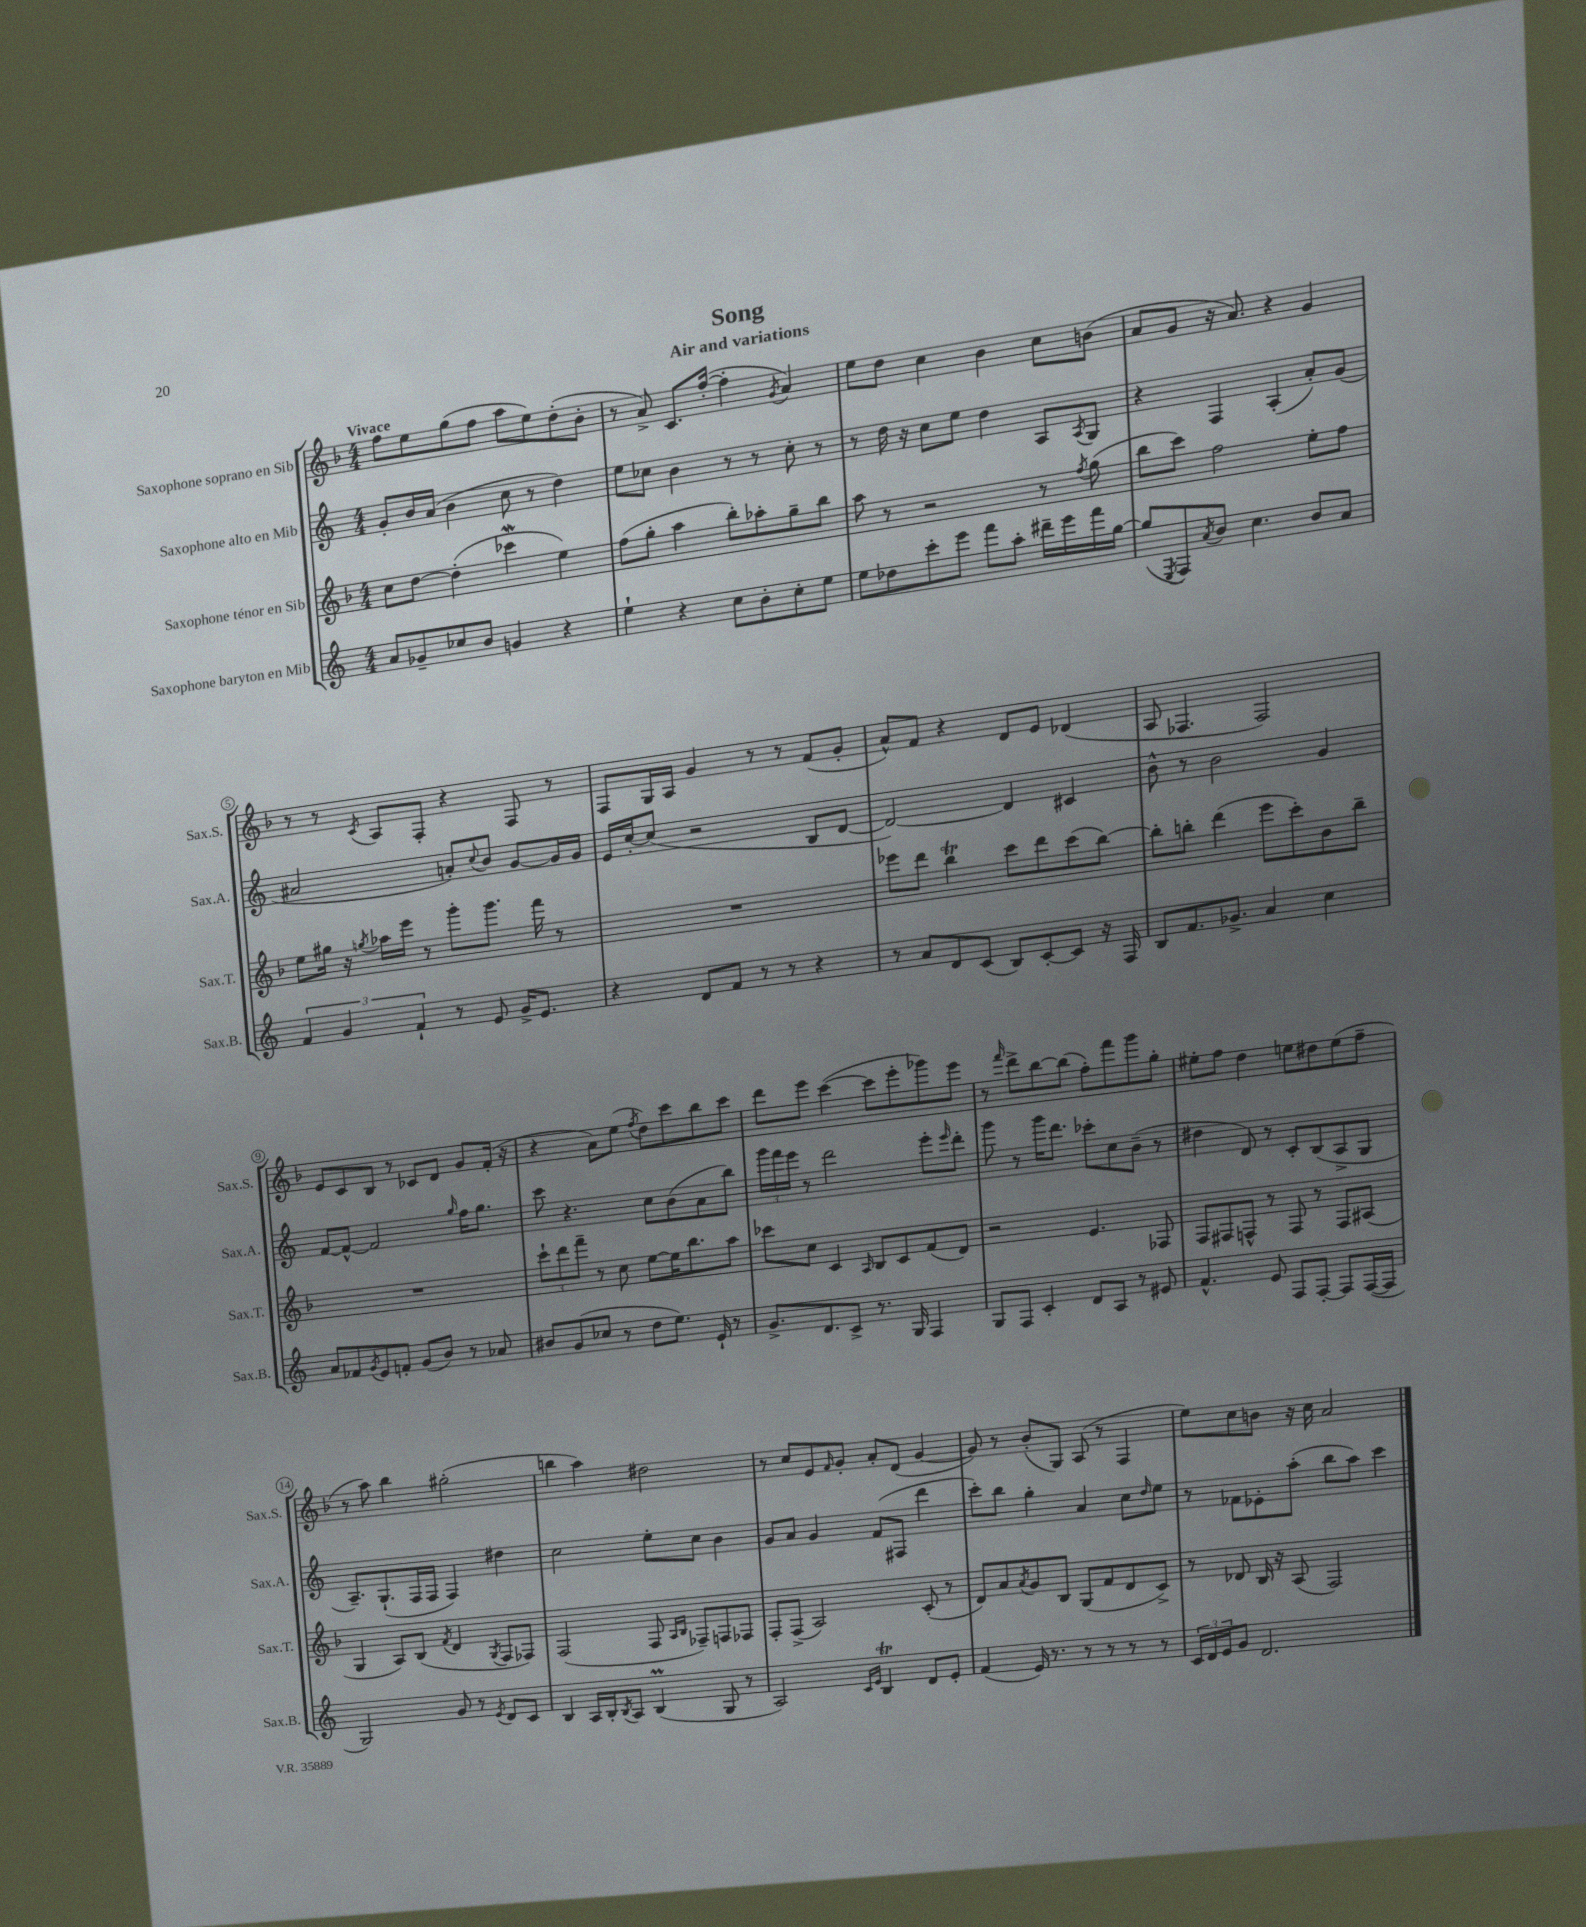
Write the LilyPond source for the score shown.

\header { title = "Song" subtitle = "Air and variations" }
<<
\new StaffGroup <<
\new Staff = "s0" \with { instrumentName = "Saxophone soprano en Sib" shortInstrumentName = "Sax.S." } {
    \clef treble \key f \major \numericTimeSignature \time 4/4 \tempo "Vivace"
    f''8 e''8 g''8( f''8 a''8 e''8) d''8-.( bes'8-. |
    r8 a'8->) c'8. f''16~-.( f''4-. \acciaccatura { g'8 } a'4) |
    e''8 d''8 c''4 bes'4 c''8 b'8( |
    a'8 g'8 r16 a'8.) r4 g'4 |
    r8 r8 \acciaccatura { c'8 } a8 f8-. r4 f8 r8 |
    f8 g16 a16 g'4 r8 r8 f'8( g'8-. |
    a'8-^) f'8 r4 d'8 e'8 des'4( |
    a8 fes4. fes2) |
    e'8 c'8 bes8 r8 ces'8 d'8 g'8 f'16-.( r16 |
    r4 a'8) e''8( \acciaccatura { f''8 } d''8) c'''8 bes''8 c'''8 |
    d'''8 e'''8 c'''4~( c'''8 e'''8-. ges'''8) e'''8 |
    r8 \grace { f'''16 } d'''8-> bes''8~ bes''8( f''8-.) f'''8 g'''8 g''8-. |
    eis''8-. f''8 d''4 e''8 dis''8 e''8( f''8-- |
    r8 a''8) bes''4 gis''2-.( |
    b''4 a''4) dis''2 |
    r8 c''8 e'8 \grace { f'16 } g'8-. a'8-. d'8( g'4~ |
    g'8) r8 bes'8-.( g8) a8( r8 f4 |
    e''8) c''8 b'8 r16 c''16 a'2 \bar "|." |
}
\new Staff = "s1" \with { instrumentName = "Saxophone alto en Mib" shortInstrumentName = "Sax.A." } {
    \clef treble \key c \major \numericTimeSignature \time 4/4
    g'8-. b'16 a'16( b'4 c''8 r8 d''4) |
    e''8 ces''8 b'4 r8 r8 ces''8-. r8 |
    r8 d''16 r16 c''8 e''8 d''4 a8 \acciaccatura { a8 } g8 |
    r4 f4 a4-.( a'8-.) g'8( |
    ais'2 a'8-.) \appoggiatura { c''8 } b'8 g'8~ g'16 g'16 |
    e'16 c''16~-. c''8( r2 b8 d'8~ |
    d'2~) d'4 cis'4 |
    b'8-^ r8 b'2 g'4 |
    f'8~ f'8~-^ f'2 \grace { g''16 } f''16 g''8. |
    c'''8 r4. c''8 b'8( a'8 b''8) |
    \tuplet 3/2 { g'''16 f'''16 e'''16 } r8 d'''2 e'''8-. \grace { e'''16 } d'''8-. |
    g'''8 r8 g'''16 d'''8. ces'''8-. c''8 b'8--( r8 |
    dis''4 d'8) r8 c'8-. b8( a8-> g8 |
    a8.--) g8.-!( f16 f16 f4) dis''4 |
    c''2 e''8-. c''8 b'4 |
    g'8 a'8 g'4 f'8( fis8 d'''4 |
    c'''8-.) b''8 g''4-. a'4 c''8 \grace { d''16 } e''8 |
    r8 fes'8 ees'8-. a''8-.( b''8 a''8) c'''4 \bar "|." |
}
\new Staff = "s2" \with { instrumentName = "Saxophone ténor en Sib" shortInstrumentName = "Sax.T." } {
    \clef treble \key f \major \numericTimeSignature \time 4/4
    c''8 d''8~ d''4-.( ces'''4\mordent e''4) |
    f''8( g''8-. a''4 bes''8-.) aes''8-. g''8-- bes''8 |
    a''8 r8 r2 r8 \acciaccatura { f''8 } g''8( |
    bes''8 c'''8) f''2 e''8-. f''8 |
    e''8 gis''16 r16 \acciaccatura { g''8 } aes''16 e'''16 r8 g'''8-. g'''8. f'''16 r8 |
    R1 |
    ees'''8 d'''8 bes''4\trill c'''8 d'''8 c'''8( bes''8~) |
    bes''8-. b''8-. d'''4( e'''8 c'''8-.) bes'8 b''8-- |
    R1 |
    \tuplet 3/2 { c'''8-! d'''8 f'''8-- } r8 c''8 e''8~ e''16 bes''8. a''8 |
    ces'''8 c''8 c'4 \grace { a16 } bes8 c'8 f'8( d'8) |
    r2 e'4. fes8 |
    f8 fis8 f8-^ r8 f8 r8 f8 ais8( |
    g4 a8) bes8( \acciaccatura { f'8 } d'4 \acciaccatura { g8 } f8 fes8) |
    f2( f8 \grace { a16 bes16 } fes8--) f8 fes8 |
    f8-. f8->( a2) c'8-.( r8 |
    d'8) a'8 \acciaccatura { a'8 } g'8 bes8 g8( f'8 d'8 c'8->) |
    r8 des'8 bes16 r16 a8( f2) \bar "|." |
}
\new Staff = "s3" \with { instrumentName = "Saxophone baryton en Mib" shortInstrumentName = "Sax.B." } {
    \clef treble \key c \major \numericTimeSignature \time 4/4
    a'8 ges'8-- ces''8 b'8 g'4 r4 |
    e''4-! r4 c''8 b'8-. c''8-. e''8 |
    e''8 des''8 c'''8-. e'''8 f'''8 a''8-. dis'''16-- e'''16 f'''16 g''16~ |
    g''8( \acciaccatura { e8 } f8) \acciaccatura { a'8 } b'8 c''4. b'8 a'8 |
    \tuplet 3/2 { f'4 g'4 f'4-! } r8 e'8 g'16-> e'8. |
    r4 d'8 f'8 r8 r8 r4 |
    r8 a'8 d'8 c'8( b8) c'8~-. c'8 r16 f16 |
    b8 f'8. ges'8.-> a'4 c''4 |
    a'8 fes'8 \acciaccatura { g'8 } e'8 f'8-. g'8( b'8) r8 aes'8 |
    bis'8 g'8( ces''8 r8 d''8 e''8.) e'16-! r8 |
    g'8.-> d'8. c'8-> r8. g16 f4 |
    g8 f8 c'4-. d'8 a8 r8 eis'8 |
    f'4.-^ e'8 f8 f8~-. f8 f16~( f16 |
    g2) g'8 r8 \acciaccatura { e'8 } d'8 c'8 |
    b4 a16 b16-. \acciaccatura { b8 } a8 b4\prall( g8 r8 |
    a2) \grace { c'16 e'16 } b4\trill d'8 e'8-. |
    f'4( e'16) r8. r8 r8 r8 r8 |
    \tuplet 3/2 { c'16 d'16 e'16 } g'8 d'2. \bar "|." |
}
>>
>>
\layout { \context { \Score \override BarNumber.stencil = #(make-stencil-circler 0.1 0.3 ly:text-interface::print) } }
